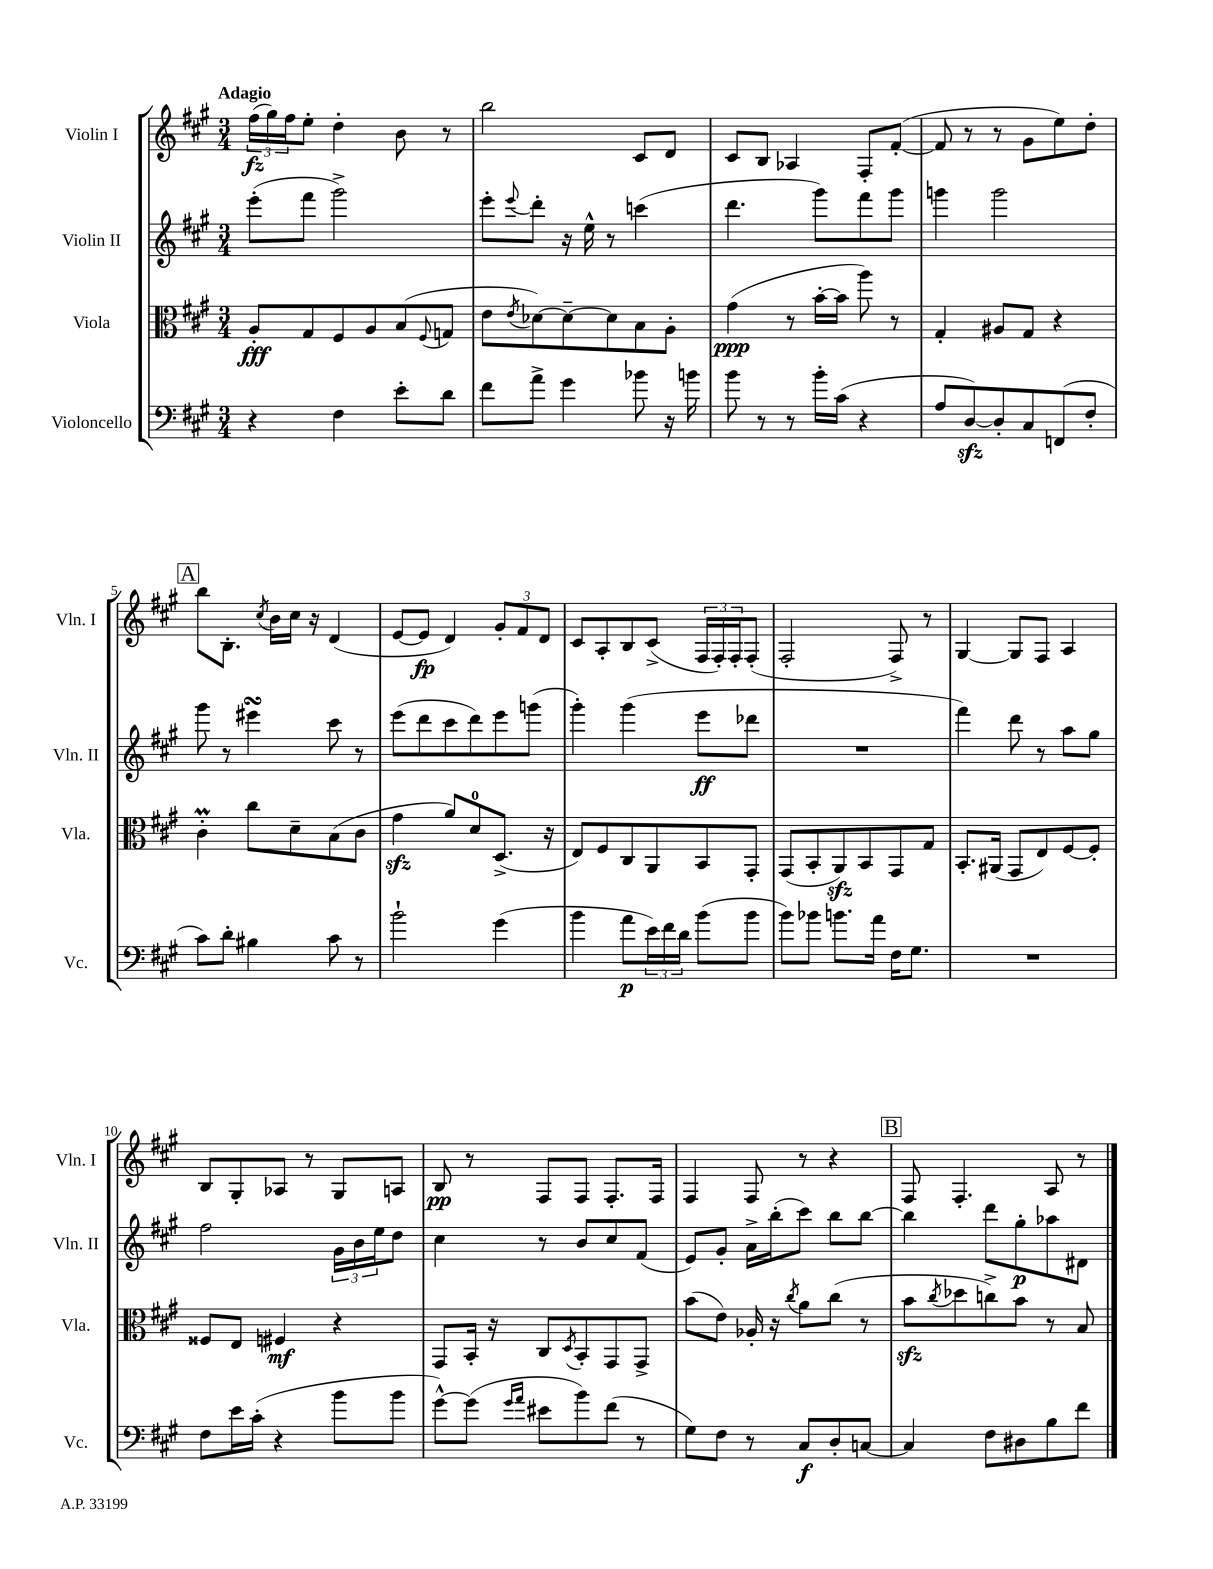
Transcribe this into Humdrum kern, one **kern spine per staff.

**kern	**dynam	**kern	**dynam	**kern	**dynam	**kern	**dynam
*part4	*part4	*part3	*part3	*part2	*part2	*part1	*part1
*staff4	*staff4	*staff3	*staff3	*staff2	*staff2	*staff1	*staff1
*I"Violoncello	*	*I"Viola	*	*I"Violin II	*	*I"Violin I	*
*I'Vc.	*	*I'Vla.	*	*I'Vln. II	*	*I'Vln. I	*
*clefF4	*	*clefC3	*	*clefG2	*	*clefG2	*
*k[f#c#g#]	*	*k[f#c#g#]	*	*k[f#c#g#]	*	*k[f#c#g#]	*
*M3/4	*	*M3/4	*	*M3/4	*	*M3/4	*
=1	=1	=1	=1	=1	=1	=1	=1
!	!	!	!	!	!	!LO:TX:a:B:t=Adagio	!
4r	.	8A'/L	fff	(8eee'\L	.	(24ff#\LL	fz
.	.	.	.	.	.	24gg#\)	.
.	.	.	.	.	.	24ff#\J	.
.	.	8G#/	.	8fff#\J	.	8ee'\J	.
4F#\	.	8F#/	.	2ggg#^\)	.	4dd'\	.
.	.	8A/	.	.	.	.	.
8e'\L	.	(8B/	.	.	.	8b\	.
.	.	8qqF#/	.	.	.	.	.
8d\J	.	8Gn/J	.	.	.	8r	.
=2	=2	=2	=2	=2	=2	=2	=2
8f#\L	.	8e\L	.	8eee'\L	.	2bb\	.
.	.	8qe/	.	8qqeee/	.	.	.
8a^\J	.	[8d-X\)	.	8ddd'\J	.	.	.
4g#\	.	8d-~\_	.	16r	.	.	.
.	.	.	.	16ee^^\	.	.	.
.	.	8d-\]	.	8r	.	.	.
8b-X\	.	8B\	.	(4cccn\	.	8c#/L	.
16r	.	8A'\J	.	.	.	8d/J	.
16bn\	.	.	.	.	.	.	.
=3	=3	=3	=3	=3	=3	=3	=3
8b\	.	(4g#\	ppp	4.ddd\	.	8c#/L	.
8r	.	.	.	.	.	8B/J	.
8r	.	8r	.	.	.	4A-X/	.
16b'\LL	.	[16b'\LL	.	8ggg#\L)	.	.	.
(16c#\JJ	.	16b\JJ]	.	.	.	.	.
4r	.	8aa\)	.	8fff#\	.	8F#'/L	.
.	.	8r	.	8ggg#\J	.	([8f#'/J	.
=4	=4	=4	=4	=4	=4	=4	=4
8A/L	.	4G#'/	.	4gggn\	.	8f#/]	.
[8Dzz/)	.	.	.	.	.	8r	.
8D'/]	.	8A#X/L	.	2ggg\	.	8r	.
8C#/	.	8G#/J	.	.	.	8g#\L	.
(8FFn/	.	4r	.	.	.	8ee\)	.
8F#'/J	.	.	.	.	.	8dd'\J	.
!!LO:LB:g=z
!!LO:REH:place=s1:t=A
=5	=5	=5	=5	=5	=5	=5	=5
8c#\L)	.	4c#m'\	.	8ggg#\	.	8bb\L	.
8d'\J	.	.	.	8r	.	8.B'\J	.
4B#X\	.	8cc#\L	.	4eee#XsSsS\	.	.	.
.	.	.	.	.	.	8qcc#/	.
.	.	.	.	.	.	16b\LL	.
.	.	8d~\	.	.	.	16cc#\JJ	.
.	.	.	.	.	.	16r	.
8c#\	.	(8B\	.	8ccc#\	.	(4d/	.
8r	.	8c#\J	.	8r	.	.	.
=6	=6	=6	=6	=6	=6	=6	=6
2b`\	.	4g#zz\	.	(8eee\L	.	[8e/L	.
.	.	.	.	8ddd\	.	8e/J]	fp
.	.	8a/L)	.	8ccc#\	.	4d/)	.
.	.	8d/	.	8ddd\)	.	.	.
(4g#\	.	(8.D^/J	.	8eee\	.	12g#'/L	.
.	.	.	.	.	.	12f#/	.
.	.	.	.	(8gggn\J	.	.	.
.	.	.	.	.	.	12d/J	.
.	.	16r	.	.	.	.	.
=7	=7	=7	=7	=7	=7	=7	=7
4b\	.	8E/L)	.	4ggg#'\)	.	8c#/L	.
.	.	8F#/	.	.	.	8A'/	.
8a\L	p	8C#/	.	(4ggg#\	.	8B/	.
24e\L)	.	8AA/	.	.	.	(8c#^/J	.
24f#\	.	.	.	.	.	.	.
24d\JJ	.	.	.	.	.	.	.
(8b\L	.	8BB/	.	8eee\L	ff	24F#/LL	.
.	.	.	.	.	.	24F#'/)	.
.	.	.	.	.	.	24F#'/J	.
8b\J	.	8GG#'/J	.	8ddd-X\J	.	(8F#'/J	.
=8	=8	=8	=8	=8	=8	=8	=8
8b\L)	.	(8GG#/L	.	2.r	.	2F#'/	.
8b-X\J	.	8BB'/	.	.	.	.	.
8.bn\L	.	8AAzz/)	.	.	.	.	.
.	.	8BB/	.	.	.	.	.
16a\Jk	.	.	.	.	.	.	.
16F#\KL	.	8GG#/	.	.	.	8F#^/)	.
8.G#\J	.	.	.	.	.	.	.
.	.	8G#/J	.	.	.	8r	.
=9	=9	=9	=9	=9	=9	=9	=9
2.r	.	8.BB'/L	.	4fff#\)	.	[4G#/	.
.	.	(16AA#X/Jk	.	.	.	.	.
.	.	8GG#/L	.	8ddd\	.	8G#/L]	.
.	.	8E/)	.	8r	.	8F#/J	.
.	.	[8F#/	.	8aa\L	.	4A/	.
.	.	8F#'/J]	.	8gg#\J	.	.	.
!!LO:LB:g=z
=10	=10	=10	=10	=10	=10	=10	=10
8F#\L	.	8F##X/L	.	2ff#\	.	8B/L	.
16e\L	.	8E/J	.	.	.	8G#'/	.
(16c#'\JJ	.	.	.	.	.	.	.
4r	.	4F#X/	mf	.	.	8A-X/J	.
.	.	.	.	.	.	8r	.
8b\L	.	4r	.	24g#\LL	.	8G#/L	.
.	.	.	.	24b\	.	.	.
.	.	.	.	24ee\J	.	.	.
8b\J	.	.	.	8dd\J	.	8An/J	.
=11	=11	=11	=11	=11	=11	=11	=11
[8g#^^\L)	.	8GG#/L	.	4cc#\	.	8B/	pp
(8g#\J]	.	16BB'/Jk	.	.	.	8r	.
.	.	16r	.	.	.	.	.
16qqg#/LL	.	.	.	.	.	.	.
16qqa/JJ	.	.	.	.	.	.	.
8e#X\L	.	8C#/L	.	8r	.	8F#/L	.
.	.	8qD/	.	.	.	.	.
8b\)	.	8BB'/	.	8b/L	.	8F#/J	.
(8f#\J	.	8GG#/	.	8cc#/	.	8.F#'/L	.
8r	.	8GG#^/J	.	(8f#/J	.	.	.
.	.	.	.	.	.	16F#/Jk	.
=12	=12	=12	=12	=12	=12	=12	=12
8G#\L)	.	(8b\L	.	8e/L)	.	4F#/	.
8F#\J	.	8e\J)	.	8g#'/J	.	.	.
8r	.	16A-X'/	.	16a^\LL	.	8F#/	.
.	.	16r	.	(16bb'\J	.	.	.
.	.	8qcc#/	.	.	.	.	.
8C#/L	f	8a\L	.	8ccc#\J)	.	8r	.
8D'/	.	(8cc#\J	.	8bb\L	.	4r	.
[8Cn/J	.	8r	.	[8bb\J	.	.	.
!!LO:REH:place=s1:t=B
=13	=13	=13	=13	=13	=13	=13	=13
4C/]	.	8bzz\L	.	4bb\]	.	8F#/	.
.	.	8qcc#/	.	.	.	.	.
.	.	8dd-X\	.	.	.	4.F#'/	.
8F#\L	.	8ccn^\)	.	8ddd\L	.	.	.
8D#X\	.	8b\J	.	8gg#'\	p	.	.
8B\	.	8r	.	8aa-X\	.	8A/	.
8f#\J	.	8B/	.	8d#X\J	.	8r	.
==	==	==	==	==	==	==	==
*-	*-	*-	*-	*-	*-	*-	*-
